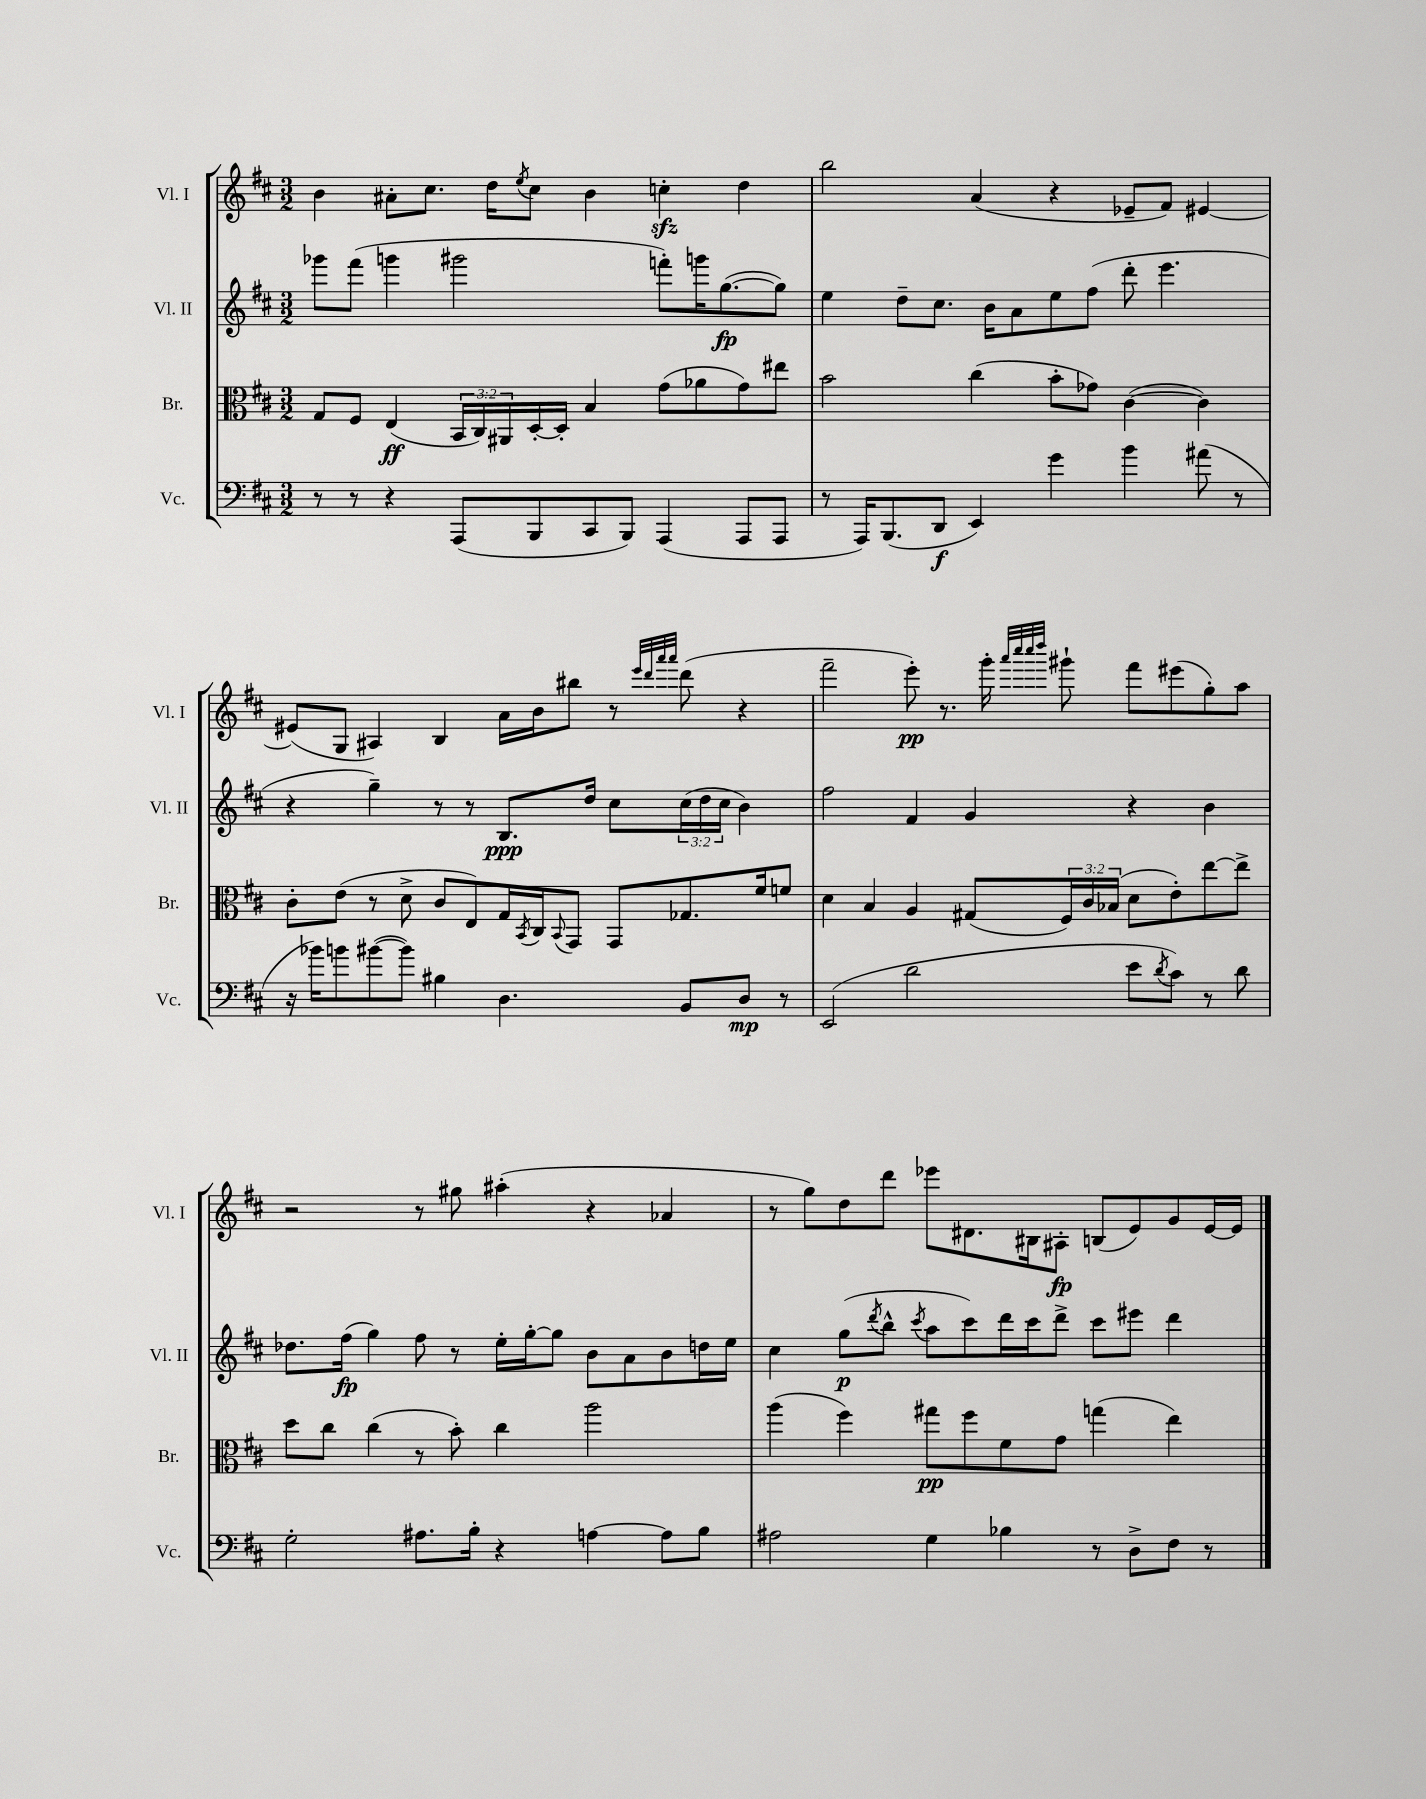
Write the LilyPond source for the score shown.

<<
\new StaffGroup <<
\new Staff = "s0" \with { instrumentName = "Vl. I" shortInstrumentName = "Vl. I" } {
    \clef treble \key d \major \numericTimeSignature \time 3/2
    b'4 ais'8-. cis''8. d''16 \acciaccatura { e''8 } cis''8 b'4 c''4-.\sfz d''4 |
    b''2 a'4( r4 ees'8-- fis'8) eis'4~ |
    eis'8( g8 ais4) b4 a'16 b'16 bis''8 r8 \grace { e'''32 d'''32 a'''32 a'''32 } d'''8( r4 |
    fis'''2-- e'''8-.\pp) r8. g'''16-. \grace { a'''32 cis''''32 cis''''32 d''''32 } gis'''8-! fis'''8 eis'''8( g''8-.) a''8 |
    r2 r8 gis''8 ais''4-.( r4 aes'4 |
    r8 g''8) d''8 d'''8 ees'''8 dis'8. bis16 ais8-.\fp b8( e'8) g'8 e'16~ e'16 \bar "|." |
}
\new Staff = "s1" \with { instrumentName = "Vl. II" shortInstrumentName = "Vl. II" } {
    \clef treble \key d \major \numericTimeSignature \time 3/2 \override Staff.TupletNumber.text = #tuplet-number::calc-fraction-text
    ges'''8 fis'''8( g'''4 gis'''2 f'''8-.) g'''16 g''8.~\fp( g''8) |
    e''4 d''8-- cis''8. b'16 a'8 e''8 fis''8( d'''8-. e'''4. |
    r4 g''4--) r8 r8 b8.\ppp d''16 cis''8 \tuplet 3/2 { cis''16( d''16 cis''16 } b'4) |
    fis''2 fis'4 g'4 r4 b'4 |
    des''8. fis''16\fp( g''4) fis''8 r8 e''16-. g''16~-. g''8 b'8 a'8 b'8 d''16 e''16 |
    cis''4 g''8\p( \acciaccatura { d'''8 } b''8-^ \acciaccatura { cis'''8 } a''8 cis'''8) d'''16 cis'''16 d'''8-> cis'''8 eis'''8 d'''4 \bar "|." |
}
\new Staff = "s2" \with { instrumentName = "Br." shortInstrumentName = "Br." } {
    \clef alto \key d \major \numericTimeSignature \time 3/2 \override Staff.TupletNumber.text = #tuplet-number::calc-fraction-text
    g8 fis8 e4\ff( \tuplet 3/2 { b,16 cis16) ais,16 } d16~-. d16-. b4 g'8( aes'8 g'8) eis''8 |
    b'2 cis''4( b'8-. ges'8) cis'4~( cis'4) |
    cis'8-. e'8( r8 d'8-> cis'8 e8) g16 \acciaccatura { b,8 } cis16 \appoggiatura { b,8 } g,8 g,8 ges8. fis'16 f'8 |
    d'4 b4 a4 gis8( \tuplet 3/2 { fis16) cis'16 bes16( } d'8 e'8-.) e''8~ e''8-> |
    d''8 cis''8 cis''4( r8 b'8-.) cis''4 a''2 |
    a''4( fis''4) gis''8\pp fis''8 fis'8 g'8 g''4( e''4) \bar "|." |
}
\new Staff = "s3" \with { instrumentName = "Vc." shortInstrumentName = "Vc." } {
    \clef bass \key d \major \numericTimeSignature \time 3/2
    r8 r8 r4 a,,8( b,,8 cis,8 b,,8) a,,4( a,,8 a,,8 |
    r8 a,,16) b,,8.( d,8\f e,4) g'4 b'4 ais'8( r8 |
    r16 bes'16) b'8 bis'8~( bis'8) bis4 d4. b,8 d8\mp r8 |
    e,2( d'2 e'8 \acciaccatura { d'8 } cis'8) r8 d'8 |
    g2-. ais8. b16-. r4 a4~ a8 b8 |
    ais2 g4 bes4 r8 d8-> fis8 r8 \bar "|." |
}
>>
>>
\layout { \context { \Score \remove "Bar_number_engraver" } }
